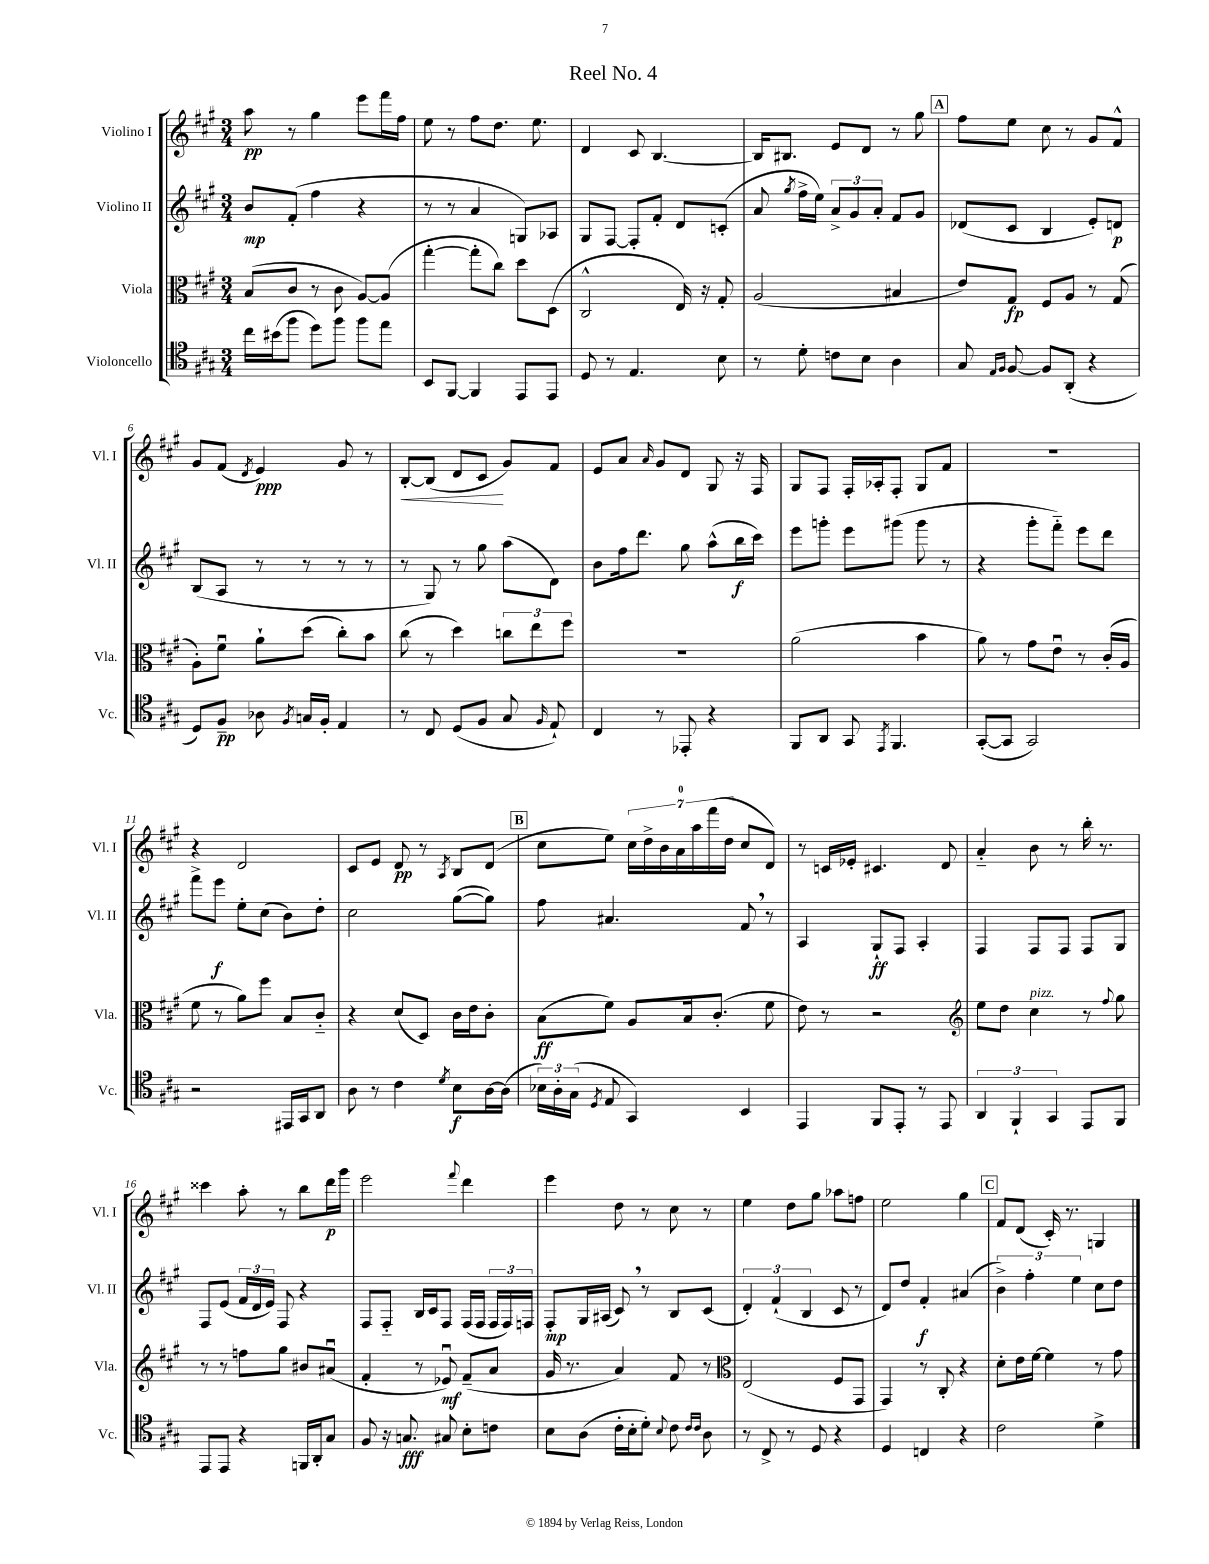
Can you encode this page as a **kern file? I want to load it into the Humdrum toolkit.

**kern	**dynam	**kern	**dynam	**kern	**dynam	**kern	**dynam
*part4	*part4	*part3	*part3	*part2	*part2	*part1	*part1
*staff4	*staff4	*staff3	*staff3	*staff2	*staff2	*staff1	*staff1
*I"Violoncello	*	*I"Viola	*	*I"Violino II	*	*I"Violino I	*
*I'Vc.	*	*I'Vla.	*	*I'Vl. II	*	*I'Vl. I	*
*clefC4	*	*clefC3	*	*clefG2	*	*clefG2	*
*k[f#c#g#]	*	*k[f#c#g#]	*	*k[f#c#g#]	*	*k[f#c#g#]	*
*M3/4	*	*M3/4	*	*M3/4	*	*M3/4	*
=1	=1	=1	=1	=1	=1	=1	=1
16cc#\LL	.	(8B/L	.	8b/L	mp	8aa\	pp
(16b#X\J	.	.	.	.	.	.	.
8ff#\J	.	8c#/J	.	(8f#'/J	.	8r	.
8dd\L)	.	8r	.	4ff#\	.	4gg#\	.
8ff#\J	.	8c#\	.	.	.	.	.
8ff#\L	.	[8A/L)	.	4r	.	8eee\L	.
8ee\J	.	(8A/J]	.	.	.	16fff#\L	.
.	.	.	.	.	.	16ff#\JJ	.
=2	=2	=2	=2	=2	=2	=2	=2
8BB/L	.	[4gg#'\	.	8r	.	8ee\	.
[8FF#/J	.	.	.	8r	.	8r	.
4FF#/]	.	8gg#'\L]	.	4a/	.	8ff#\L	.
.	.	8cc#\J)	.	.	.	8.dd\J	.
8EE/L	.	8dd\L	.	8Gn/L)	.	.	.
.	.	.	.	.	.	8.ee\	.
8EE/J	.	(8D\J	.	8A-X/J	.	.	.
=3	=3	=3	=3	=3	=3	=3	=3
8D/	.	2C#^^/	.	8G#/L	.	4d/	.
8r	.	.	.	[8F#/J	.	.	.
4.E/	.	.	.	8F#'/L]	.	8c#/	.
.	.	.	.	8f#'/J	.	[4.B/	.
.	.	16E/)	.	8d/L	.	.	.
.	.	16r	.	.	.	.	.
8B\	.	8G#'/	.	(8cn'/J	.	.	.
=4	=4	=4	=4	=4	=4	=4	=4
8r	.	(2A/	.	8a/	.	16B/KL]	.
.	.	.	.	.	.	8.B#X/J	.
.	.	.	.	8qgg#/	.	.	.
8d'\	.	.	.	16ff#^\LL	.	.	.
.	.	.	.	16ee\JJ)	.	.	.
8cn\L	.	.	.	12a^/L	.	8e/L	.
.	.	.	.	12g#/	.	.	.
8B\J	.	.	.	.	.	8d/J	.
.	.	.	.	12a'/J	.	.	.
4A\	.	4B#X/	.	8f#/L	.	8r	.
.	.	.	.	8g#/J	.	8gg#\	.
!!LO:REH:place=s1:t=A
=5	=5	=5	=5	=5	=5	=5	=5
8G#/	.	8e/L)	.	(8d-X/L	.	8ff#\L	.
16qqE/LL	.	.	.	.	.	.	.
16qqF#/JJ	.	.	.	.	.	.	.
[8F#/	.	8G#/J	fp	8c#/J	.	8ee\J	.
8F#/L]	.	8F#/L	.	4B/	.	8cc#\	.
(8AA'/J	.	8A/J	.	.	.	8r	.
4r	.	8r	.	8e'/L)	.	8g#/L	.
.	.	(8G#/	.	8dn/J	p	8f#^^/J	.
!!LO:LB:g=z
=6	=6	=6	=6	=6	=6	=6	=6
8D/L)	.	8A'\L)	.	(8B/L	.	8g#/L	.
8F#~/J	pp	8f#u\J	.	8A/J	.	(8f#/J	.
.	.	.	.	.	.	8qd/	.
8A-X\	.	8a`\L	.	8r	.	4e/)	ppp
8qF#/	.	.	.	.	.	.	.
16Gn/LL	.	(8dd\J	.	8r	.	.	.
16F#'/JJ	.	.	.	.	.	.	.
4E/	.	8cc#'\L)	.	8r	.	8g#/	.
.	.	8b\J	.	8r	.	8r	.
=7	=7	=7	=7	=7	=7	=7	=7
!	!	!	!	!	!	!	!LO:HP:b
8r	.	(8cc#\	.	8r	.	[8B'/L	<
8C#/	.	8r	.	8G#/)	.	(8B/J]	.
(8D/L	.	4dd\)	.	8r	.	8d/L	.
8F#/J	.	.	.	8gg#\	.	8c#/J	.
8G#/	.	12ccn\L	.	(8aa\L	.	8g#/L)	[
.	.	12ee\	.	.	.	.	.
16qqF#/	.	.	.	.	.	.	.
8E`/)	.	.	.	8d\J)	.	8f#/J	.
.	.	12ff#\J	.	.	.	.	.
=8	=8	=8	=8	=8	=8	=8	=8
4C#/	.	2.r	.	8b\L	.	8e/L	.
.	.	.	.	16ff#\k	.	8a/J	.
.	.	.	.	8.ddd\J	.	.	.
.	.	.	.	.	.	16qqa/	.
8r	.	.	.	.	.	8g#/L	.
8EE-X'/	.	.	.	8gg#\	.	8d/J	.
4r	.	.	.	(8aa^^\L	.	8G#/	.
.	.	.	.	16bb\L	f	16r	.
.	.	.	.	16ccc#\JJ)	.	16F#/	.
=9	=9	=9	=9	=9	=9	=9	=9
8FF#/L	.	(2a\	.	8eee\L	.	8G#/L	.
8AA/J	.	.	.	8gggn'\J	.	8F#/J	.
8GG#/	.	.	.	8eee\L	.	16F#'/LL	.
.	.	.	.	.	.	16A-X'/J	.
8qEE/	.	.	.	.	.	.	.
4.FF#/	.	.	.	(8ggg#X\J	.	8F#'/J	.
.	.	4b\	.	8ggg#\	.	8G#/L	.
.	.	.	.	8r	.	8f#/J	.
=10	=10	=10	=10	=10	=10	=10	=10
([8GG#'/L	.	8a\)	.	4r	.	2.r	.
8GG#/J]	.	8r	.	.	.	.	.
2GG#/)	.	8g#\L	.	8ggg#'\L	.	.	.
.	.	8eu\J	.	8fff#\J)	.	.	.
.	.	8r	.	8eee\L	.	.	.
.	.	(16c#'/LL	.	8ddd\J	.	.	.
.	.	16A/JJ	.	.	.	.	.
!!LO:LB:g=z
=11	=11	=11	=11	=11	=11	=11	=11
2r	.	8f#\	.	8fff#^\L	.	4r	.
.	.	8r	.	8eee\J	f	.	.
.	.	8a\L)	.	8ee'\L	.	2d/	.
.	.	8ff#\J	.	(8cc#\J	.	.	.
16EE#X/LL	.	8B/L	.	8b\L)	.	.	.
16GG#/J	.	.	.	.	.	.	.
8AA/J	.	8c#/J	.	8dd'\J	.	.	.
=12	=12	=12	=12	=12	=12	=12	=12
8A\	.	4r	.	2cc#\	.	8c#/L	.
8r	.	.	.	.	.	8e/J	.
4c#\	.	(8d/L	.	.	.	8d/	pp
.	.	8D/J)	.	.	.	8r	.
8qd/	.	.	.	.	.	8qA/	.
8B\L	f	16c#\LL	.	([8gg#\L	.	8B/L	.
.	.	16e\J	.	.	.	.	.
[16A\L	.	8c#'\J	.	8gg#\J])	.	(8d/J	.
(16A\JJ]	.	.	.	.	.	.	.
!!LO:REH:place=s1:t=B
=13	=13	=13	=13	=13	=13	=13	=13
24B-X\LL)	.	(8B\L	ff	8ff#\	.	8cc#\L	.
24A'\	.	.	.	.	.	.	.
(24G#\JJ	.	.	.	.	.	.	.
8qD/	.	.	.	.	.	.	.
8E/	.	8f#\J)	.	4.a#X/	.	8ee\J)	.
4GG#/)	.	8A/L	.	.	.	28cc#\LL	.
.	.	.	.	.	.	28dd^\	.
.	.	.	.	.	.	28b\	.
.	.	.	.	.	.	28a\	.
.	.	16B/k	.	.	.	.	.
.	.	.	.	.	.	28aa\	.
.	.	.	.	.	.	(28fff#\	.
.	.	(8.c#'/J	.	.	.	.	.
.	.	.	.	.	.	28dd\JJ	.
4BB/	.	.	.	8f#,/	.	8cc#/L	.
.	.	8f#\	.	8r	.	8d/J)	.
=14	=14	=14	=14	=14	=14	=14	=14
4EE/	.	8e\)	.	4A/	.	8r	.
.	.	8r	.	.	.	16cn/LL	.
.	.	.	.	.	.	16e-X'/JJ	.
8FF#/L	.	2r	.	8G#`/L	ff	4.c#X/	.
8EE'/J	.	.	.	8F#/J	.	.	.
8r	.	.	.	4A'/	.	.	.
8EE/	.	.	.	.	.	8d/	.
=15	=15	=15	=15	=15	=15	=15	=15
*	*	*clefG2	*	*	*	*	*
6AA/	.	8ee\L	.	4F#/	.	4a/	.
.	.	8dd\J	.	.	.	.	.
6FF#`/	.	.	.	.	.	.	.
!	!	!LO:TX:a:i:t=pizz.	!	!	!	!	!
.	.	4cc#\	.	8F#/L	.	8b\	.
6GG#/	.	.	.	.	.	.	.
.	.	.	.	8F#/J	.	8r	.
8EE/L	.	8r	.	8F#/L	.	16bb'\	.
.	.	.	.	.	.	8.r	.
.	.	8qqff#/	.	.	.	.	.
8FF#/J	.	8gg#\	.	8G#/J	.	.	.
!!LO:LB:g=z
=16	=16	=16	=16	=16	=16	=16	=16
8EE/L	.	8r	.	8F#/L	.	4ccc##X\	.
8EE/J	.	8r	.	(8e/J	.	.	.
4r	.	8ffn\L	.	24f#/LL	.	8aa'\	.
.	.	.	.	24d/	.	.	.
.	.	.	.	24e/JJ)	.	.	.
.	.	8gg#\J	.	8F#/	.	8r	.
16FFn/LL	.	8b#X/L	.	4r	.	8bb\L	.
16AA'/J	.	.	.	.	.	.	.
8G#/J	.	(8a#Xu/J	.	.	.	16ddd\L	p
.	.	.	.	.	.	16ggg#\JJ	.
=17	=17	=17	=17	=17	=17	=17	=17
8F#/	.	4f#'/	.	8F#/L	.	2eee\	.
16r	.	.	.	8F#/J	.	.	.
8.Gn/	fff	.	.	.	.	.	.
.	.	8r	.	16B/LL	.	.	.
.	.	.	.	16c#/J	.	.	.
8G#X/	.	8e-Xu/)	mf	8F#/J	.	.	.
.	.	.	.	.	.	8qqfff#/	.
8B'\L	.	(8f#~/L	.	(16F#/LL	.	4ddd\	.
.	.	.	.	16F#/JJ	.	.	.
8cn\J	.	8a/J	.	24F#/LL	.	.	.
.	.	.	.	24F#/)	.	.	.
.	.	.	.	24Fn/JJ	.	.	.
=18	=18	=18	=18	=18	=18	=18	=18
8B\L	.	16g#/	.	8F#'/L	mp	4eee\	.
.	.	8.r	.	.	.	.	.
(8A\J	.	.	.	16G#/L	.	.	.
.	.	.	.	(16A#X/JJ	.	.	.
16c#'\LL	.	4a/)	.	8c#,/)	.	8dd\	.
16B'\J	.	.	.	.	.	.	.
8d'\J)	.	.	.	8r	.	8r	.
8qqB/	.	.	.	.	.	.	.
8c#\	.	8f#/	.	8B/L	.	8cc#\	.
16qqc#/LL	.	.	.	.	.	.	.
16qqc#/JJ	.	.	.	.	.	.	.
8A\	.	8r	.	(8c#/J	.	8r	.
=19	=19	=19	=19	=19	=19	=19	=19
*	*	*clefC3	*	*	*	*	*
8r	.	(2E/	.	6d'/)	.	4ee\	.
8C#^/	.	.	.	.	.	.	.
.	.	.	.	(6f#`/	.	.	.
8r	.	.	.	.	.	8dd\L	.
.	.	.	.	6B/	.	.	.
8D/	.	.	.	.	.	8gg#\J	.
4r	.	8F#/L	.	8c#/	.	8aa-X\L	.
.	.	8GG#/J	.	8r	.	8ffn\J	.
=20	=20	=20	=20	=20	=20	=20	=20
4D/	.	4GG#/)	.	8d/L)	.	2ee\	.
.	.	.	.	8dd/J	.	.	.
4Cn/	.	8r	.	4f#'/	f	.	.
.	.	8C#'/	.	.	.	.	.
4r	.	4r	.	(4a#X/	.	4gg#\	.
!!LO:REH:place=s1:t=C
=21	=21	=21	=21	=21	=21	=21	=21
2c#\	.	8d'\L	.	6b^\)	.	8f#/L	.
.	.	16e\L	.	.	.	(8d/J	.
.	.	.	.	6ff#'\	.	.	.
.	.	[16f#\JJ	.	.	.	.	.
.	.	4f#\]	.	.	.	16c#'/)	.
.	.	.	.	.	.	8.r	.
.	.	.	.	6ee\	.	.	.
4d^\	.	8r	.	8cc#\L	.	4Gn/	.
.	.	8g#\	.	8dd\J	.	.	.
==	==	==	==	==	==	==	==
*-	*-	*-	*-	*-	*-	*-	*-
